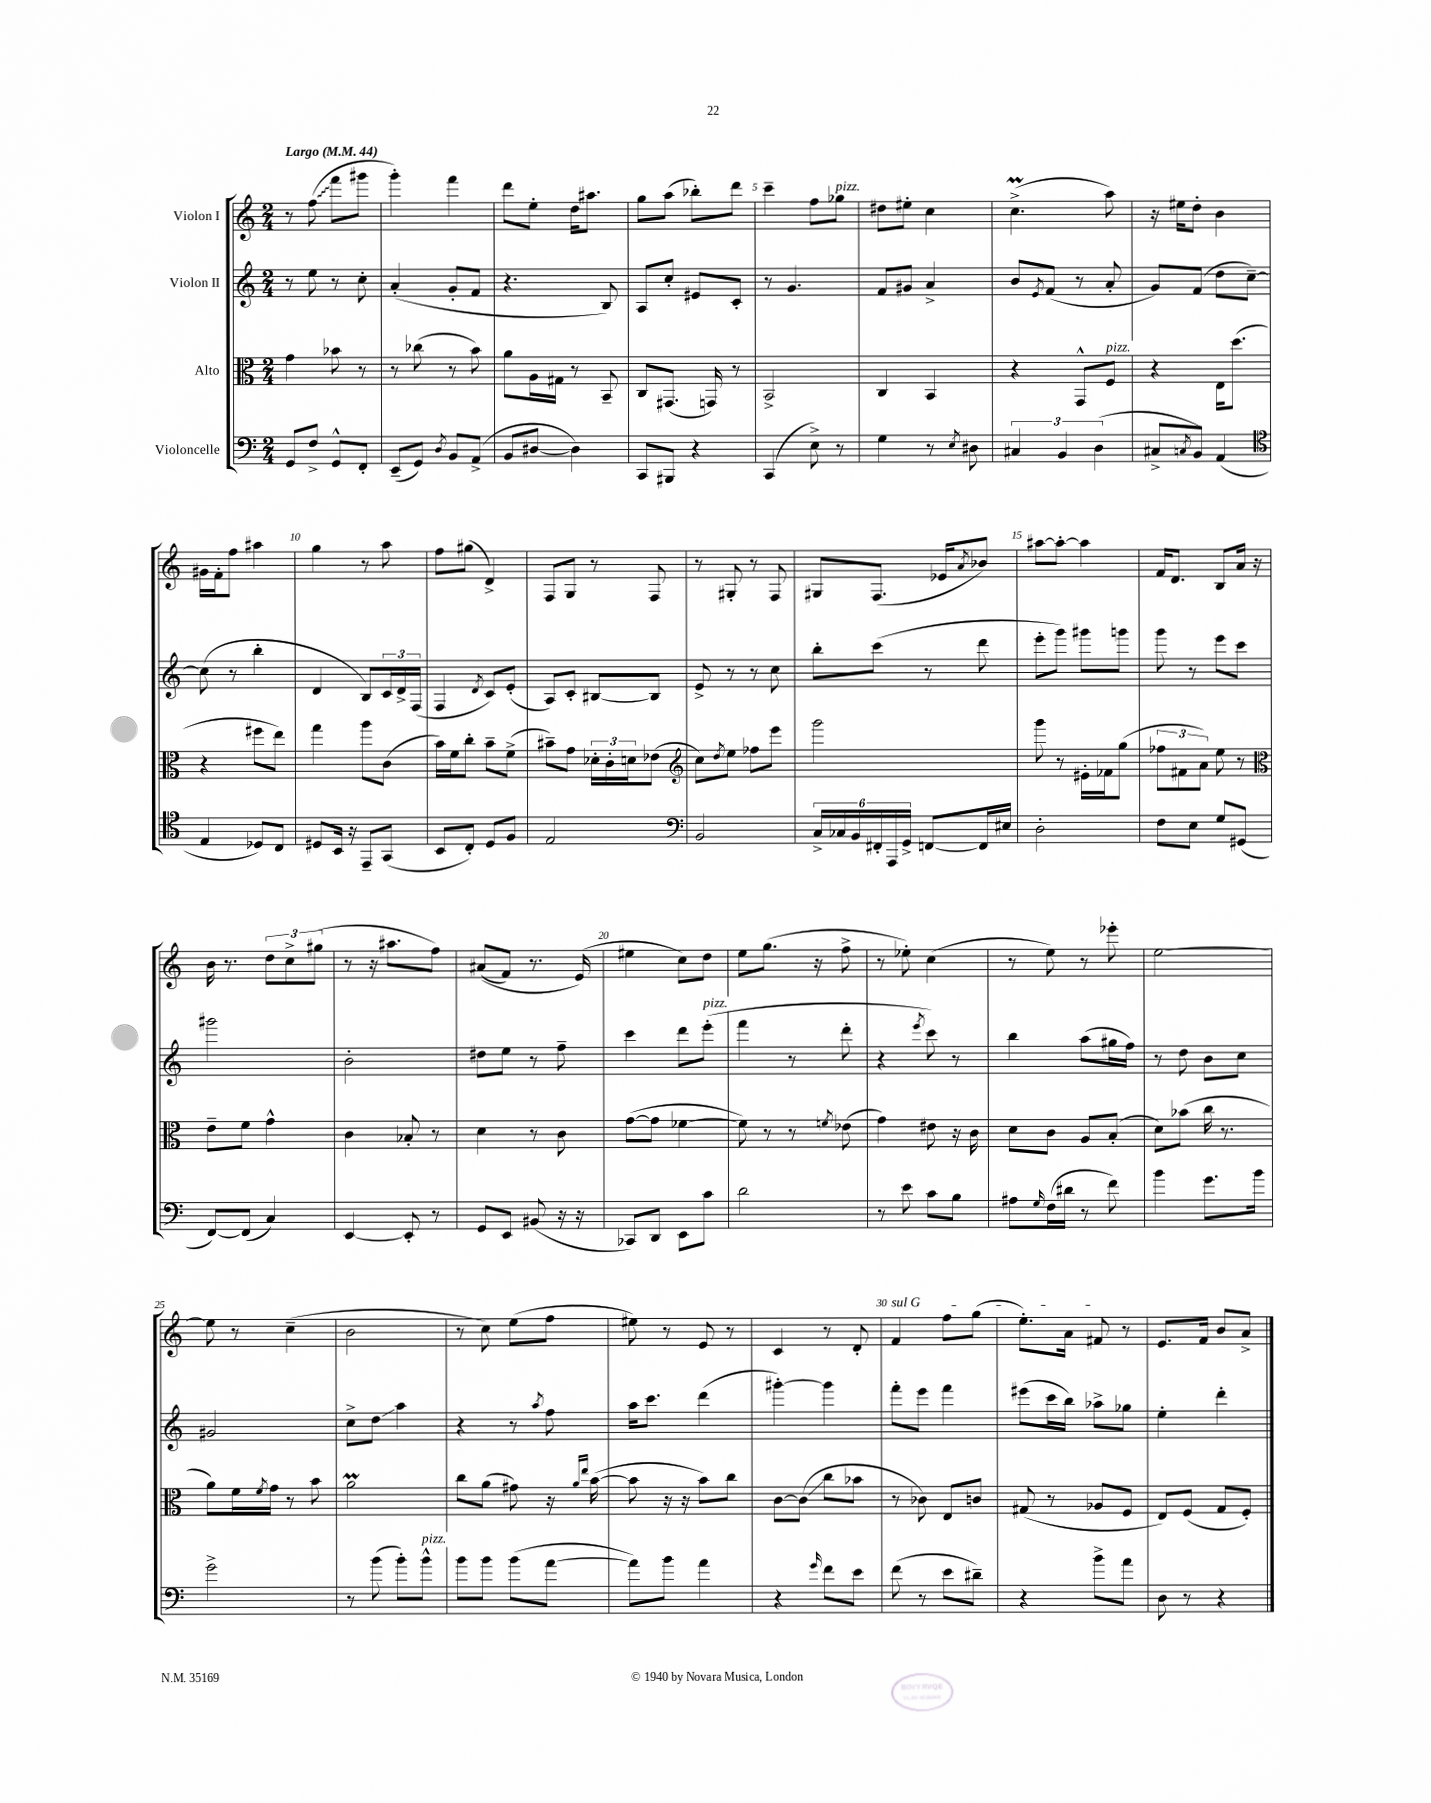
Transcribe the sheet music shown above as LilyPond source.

<<
\new StaffGroup <<
\new Staff = "s0" \with { instrumentName = "Violon I" } {
    \clef treble \key c \major \numericTimeSignature \time 2/4 \tempo "Largo" 4 = 44
    r8 \once \override Glissando.style = #'zigzag f''8\glissando( f'''8 gis'''8 |
    g'''4-.) f'''4 |
    d'''8 e''8-. d''16 ais''8. |
    g''8 a''8( bes''8-.) d'''8 |
    c'''4-- f''8 ges''8^\markup { \italic "pizz." } |
    dis''8 eis''8-. c''4 |
    c''4.->\prall( a''8) |
    r16 eis''16 d''8-. b'4 |
    gis'16 f'16-. f''8 ais''4 |
    g''4 r8 a''8 |
    f''8 gis''8( d'4->) |
    f8 g8 r8 f8 |
    r8 gis8-. r8 f8 |
    gis8 f8.( ees'16 \acciaccatura { a'8 } bes'8) |
    ais''8~ ais''8~-. ais''4 |
    f'16 d'8. b8 a'16 r16 |
    b'16 r8. \tuplet 3/2 { d''8 c''8-> gis''8( } |
    r8 r16 ais''8. f''8) |
    ais'8(\( f'8) r8. e'16(\) |
    eis''4 c''8) d''8 |
    e''8 g''8.( r16 f''8-> |
    r8 ees''8-.) c''4( |
    r8 e''8) r8 ees'''8-. |
    e''2~ |
    e''8 r8 c''4--( |
    b'2 |
    r8 c''8) e''8( f''8 |
    eis''8) r8 e'8 r8 |
    c'4 r8 d'8-. |
    \once \override TextSpanner.bound-details.left.text = \markup { \italic "sul G" } f'4\startTextSpan f''8 g''8( |
    e''8.-.) a'16 fis'8\stopTextSpan r8 |
    e'8. f'16 b'8 a'8-> \bar "|." |
}
\new Staff = "s1" \with { instrumentName = "Violon II" } {
    \clef treble \key c \major \numericTimeSignature \time 2/4
    r8 e''8 r8 c''8-. |
    a'4-.( g'8-. f'8 |
    r4. b8) |
    a8 c''8-. eis'8 c'8-. |
    r8 g'4. |
    f'8 gis'8 a'4-> |
    b'8 \acciaccatura { e'8 } f'8( r8 a'8-. |
    g'8) f'8( d''8 c''8~--) |
    c''8( r8 b''4-. |
    d'4 b8) \tuplet 3/2 { c'16 d'16-> f16( } |
    f4 \acciaccatura { d'8 } c'8) e'8-.( |
    a8) c'8-. bis8~ bis8 |
    e'8-> r8 r8 c''8 |
    b''8-. c'''8( r8 d'''8 |
    e'''8-. g'''8) gis'''8 g'''8 |
    g'''8 r8 e'''8 c'''8 |
    gis'''2 |
    b'2-. |
    dis''8 e''8 r8 f''8-- |
    c'''4 d'''8 e'''8-.^\markup { \italic "pizz." }( |
    f'''4 r8 d'''8-. |
    r4 \acciaccatura { e'''8 } c'''8) r8 |
    b''4 a''8( gis''16 f''16) |
    r8 d''8 b'8 c''8 |
    gis'2 |
    c''8-> d''8\glissando a''4 |
    r4 r8 \acciaccatura { a''8 } f''8 |
    a''16 c'''8. d'''4( |
    gis'''4~-.) gis'''4 |
    f'''8-. e'''8 f'''4 |
    eis'''8( c'''16 b''16) aes''8-> ges''8 |
    e''4-. d'''4-. \bar "|." |
}
\new Staff = "s2" \with { instrumentName = "Alto" } {
    \clef alto \key c \major \numericTimeSignature \time 2/4
    g'4 bes'8 r8 |
    r8 ces''8( r8 b'8) |
    a'8 a16 gis16 r8 b,8-- |
    c8 gis,8.( g,16) r8 |
    b,2-> |
    c4 b,4 |
    r4 g,8-^ f8^\markup { \italic "pizz." } |
    r4 e16 d''8.( |
    r4 fis''8 e''8) |
    g''4 a''8 c'8( |
    b'16) f'16 c''8-. b'8-- f'8->( |
    bis'8--) g'8 \tuplet 3/2 { des'16-. c'16-. d'16 } ees'8( |
    \clef treble c''8) \acciaccatura { d''8 } e''8 fes''8 e'''8 |
    g'''2 |
    g'''8 r8 eis'16-. fes'16 g''8( |
    \tuplet 3/2 { fes''8 fis'8 a'8) } e''8 r8 |
    \clef alto e'8-- f'8 g'4-^ |
    c'4 bes8-. r8 |
    d'4 r8 c'8 |
    g'8~( g'8 fes'4~ |
    fes'8) r8 r8 \acciaccatura { f'8 } ees'8( |
    g'4) eis'8 r16 c'16 |
    d'8 c'8 a8 b8-.( |
    d'8) bes'8( c''16 r8. |
    a'8) f'16 \acciaccatura { f'8 } g'16 r8 b'8 |
    a'2\prall |
    c''8 a'8( gis'8) r16 \grace { a'16 e''16 } b'16~( |
    b'8 r16 r16 b'8) c''8 |
    c'8~ c'8\glissando( c''8 bes'8 |
    r8 ces'8) e8 c'8 |
    gis8( r8 aes8 f8 |
    e8) f8( g8 f8-.) \bar "|." |
}
\new Staff = "s3" \with { instrumentName = "Violoncelle" } {
    \clef bass \key c \major \numericTimeSignature \time 2/4
    g,8 f8-> g,8-^ f,8-. |
    e,8--( g,8) \acciaccatura { d8 } b,8 a,8->( |
    b,8 dis8~ dis4) |
    c,8 bis,,8 r4 |
    c,4( e8->) r8 |
    g4 r8 \acciaccatura { e8 } dis8 |
    \tuplet 3/2 { cis4 b,4 d4( } |
    cis8-> \acciaccatura { c8 } b,8) a,4( |
    \clef tenor e4 des8) c8 |
    dis8 b,16 r16 e,8-- g,8( |
    b,8 c8-.) d8 f8 |
    e2 |
    \clef bass b,2 |
    \tuplet 6/4 { c16-> ces16 b,16 fis,16-. a,,16 g,16-> } f,8~ f,16 eis16 |
    d2-. |
    f8 e8 g8 gis,8( |
    f,8~) f,8( c4) |
    e,4~ e,8-. r8 |
    g,8 e,8 bis,8( r16 r16 |
    ces,8) d,8 e,8 c'8 |
    d'2 |
    r8 e'8 c'8 b8 |
    ais8 \grace { g16 } f16( dis'16 r8 f'8) |
    b'4 g'8. b'16 |
    g'2-> |
    r8 b'8( b'8-.) b'8-^^\markup { \italic "pizz." } |
    b'8 b'8 b'8( a'8~ |
    a'8) b'8 a'4 |
    r4 \grace { g'16 } f'8 e'8 |
    f'8( r8 e'8 dis'8--) |
    r4 b'8-> a'8 |
    d8 r8 r4 \bar "|." |
}
>>
>>
\layout { \context { \Score \override BarNumber.break-visibility = ##(#f #t #t) barNumberVisibility = #(every-nth-bar-number-visible 5) } }
